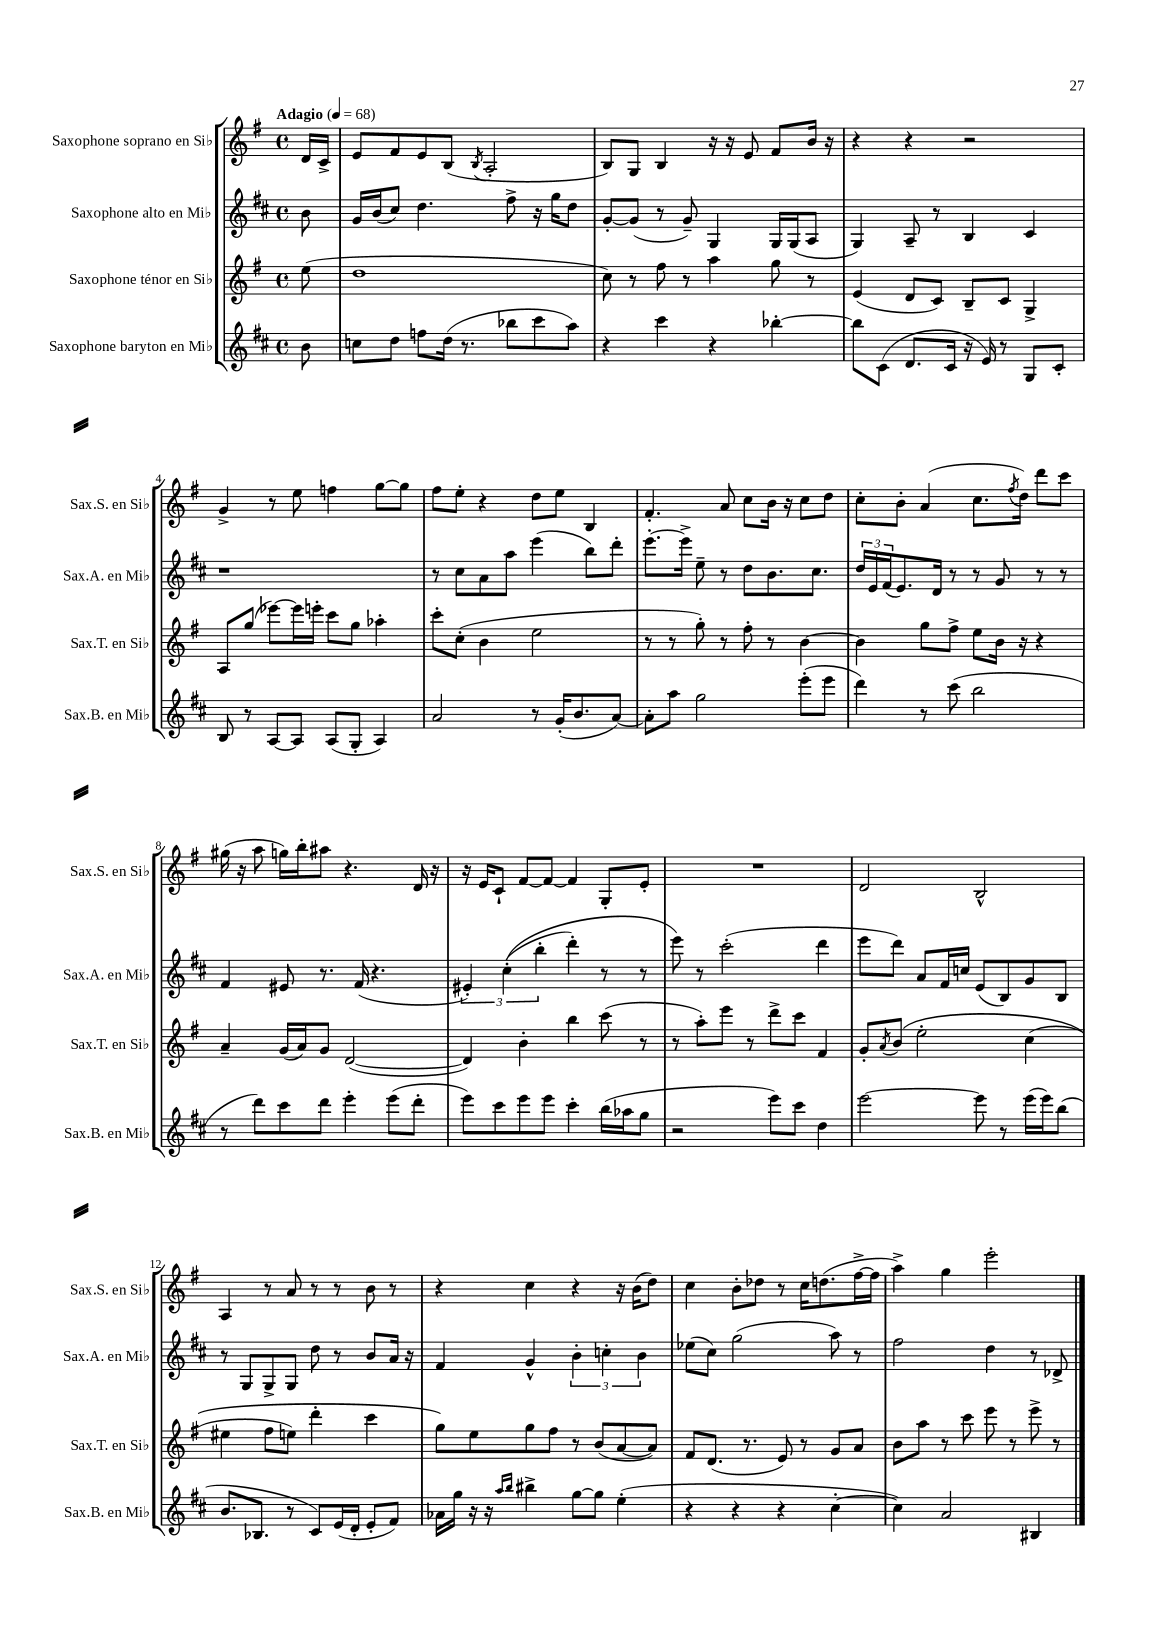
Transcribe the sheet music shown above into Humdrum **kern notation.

**kern	**kern	**kern	**kern
*staff4	*staff3	*staff2	*staff1
*clefG2	*clefG2	*clefG2	*clefG2
*k[f#c#]	*k[f#]	*k[f#c#]	*k[f#]
*M4/4	*M4/4	*M4/4	*M4/4
*met(c)	*met(c)	*met(c)	*met(c)
*MM68	*MM68	*MM68	*MM68
8b	(8ee	8b	16d
.	.	.	16c^
=	=	=	=
8cc	1dd	16g	8e
.	.	(16b	.
8dd	.	8cc#)	8f#
8ff	.	4.dd	8e
(16dd	.	.	(8B
8.r	.	.	.
.	.	.	8qB
.	.	.	2A'
8bb-	.	8ff#^	.
8ccc#	.	16r	.
.	.	16gg	.
8aa)	.	8dd	.
=	=	=	=
4r	8cc)	[8g'	8B)
.	8r	(8g]	8G
4ccc#	8ff#	8r	4B
.	8r	8g~)	.
4r	4aa	4G	16r
.	.	.	16r
.	.	.	8e
[4bb-'	8gg	16G	8f#
.	.	(16G	.
.	8r	8A	16b
.	.	.	16r
=	=	=	=
8bb-]	(4e	4G)	4r
(8c#	.	.	.
8.d	8d	8A~	4r
.	8c)	8r	.
16c#	.	.	.
16r	8B~	4B	2r
16e)	.	.	.
8r	8c	.	.
8G	4G^	4c#	.
8c#'	.	.	.
=	=	=	=
8B	8A	1r	4g^
8r	(8gg	.	.
[8A	[8eee-)	.	8r
8A]	16eee-]	.	8ee
.	16eee'	.	.
(8A	8ccc	.	4ff
8G'	8gg	.	.
4A)	4aa-'	.	[8gg
.	.	.	8gg]
=	=	=	=
2a	8ccc'	8r	8ff#
.	(8cc'	8cc#	8ee'
.	4b	8a	4r
.	.	8aa	.
8r	2ee	(4eee	8dd
(16g'	.	.	8ee
8.b	.	.	.
.	.	8bb)	4B
[8a)	.	8ddd'	.
=	=	=	=
8a']	8r	[8.eee'	4.f#'
8aa	8r	.	.
.	.	16eee^]	.
2gg	8gg')	8ee~	.
.	8r	8r	8a
.	8ff#'	8dd	8cc
.	8r	8.b	16b
.	.	.	16r
(8eee'	[4b	.	8cc
.	.	8.cc#	.
8eee	.	.	8dd
=	=	=	=
4ddd)	4b]	24dd	8cc'
.	.	24e	.
.	.	(24f#	.
.	.	8.e)	8b'
8r	8gg	.	(4a
.	.	16d	.
(8ccc#	8ff#^	8r	.
2bb	8ee	8r	8.cc
.	16b	8g	.
.	.	.	8qff#
.	16r	.	16dd)
.	4r	8r	8ddd
.	.	8r	8ccc
=	=	=	=
8r	4a~	4f#	(16gg#
.	.	.	16r
8ddd)	.	.	8aa
8ccc#	(16g	8e#	16gg)
.	16a)	.	16bb'
8ddd	8g	8.r	8aa#
4eee'	([2d	.	4.r
.	.	(16f#	.
.	.	4.r	.
(8eee	.	.	.
8ddd'	.	.	16d
.	.	.	16r
=	=	=	=
8eee)	4d])	6e#')	16r
.	.	.	16e
8ccc#	.	.	8c`
.	.	&((6cc#'	.
8eee	4b'	.	[8f#
.	.	6bb'	.
8eee	.	.	8f#_
4ccc#'	4bb	4ddd')	4f#]
(16bb	(8ccc	8r	8G'
16aa-	.	.	.
8gg	8r	8r	8e'
=	=	=	=
2r	8r	8eee&)	1r
.	8aa')	8r	.
.	8eee	(2ccc#'	.
.	8r	.	.
8eee)	8ddd^	.	.
8ccc#	8ccc	.	.
4dd	4f#	4ddd	.
=	=	=	=
[2eee	8g'	8eee	2d
.	8qa	.	.
.	&(8b	8ddd)	.
.	2ee'	8a	.
.	.	16f#	.
.	.	16cc	.
8eee]	.	(8e	2B^^
8r	.	8B)	.
(16eee	(4cc	8g	.
16eee)	.	.	.
(8bb	.	8B	.
=	=	=	=
8.b	4ee#	8r	4A
.	.	8G	.
8.B-	.	.	.
.	8ff#	8G^	8r
8r	8ee)	8G	8a
8c#)	4ddd'	8dd	8r
(16e	.	8r	8r
16d'	.	.	.
8e'	4ccc	8b	8b
8f#)	.	16a	8r
.	.	16r	.
=	=	=	=
16a-	8gg&)	4f#	4r
16gg	.	.	.
16r	8ee	.	.
16r	.	.	.
16qqaa	.	.	.
16qqbb	.	.	.
4bb#^	8gg	4g^^	4cc
.	8ff#	.	.
[8gg	8r	6b'	4r
8gg]	(8b	.	.
.	.	6cc'	.
(4ee'	[8a	.	16r
.	.	.	(16b
.	.	6b	.
.	8a])	.	8dd)
=	=	=	=
4r	8f#	(8ee-	4cc
.	(8.d	8cc#)	.
4r	.	(2gg	8b'
.	8.r	.	.
.	.	.	8dd-
4r	8e)	.	8r
.	8r	.	16cc
.	.	.	(8.dd
[4cc#'	8g	8aa)	.
.	8a	8r	[16ff#^
.	.	.	16ff#]
=	=	=	=
4cc#])	8b	2ff#	4aa^)
.	8aa	.	.
2a	8r	.	4gg
.	8ccc	.	.
.	8eee	4dd	2eee'
.	8r	.	.
4B#	8eee^	8r	.
.	8r	8d-^	.
==	==	==	==
*-	*-	*-	*-
